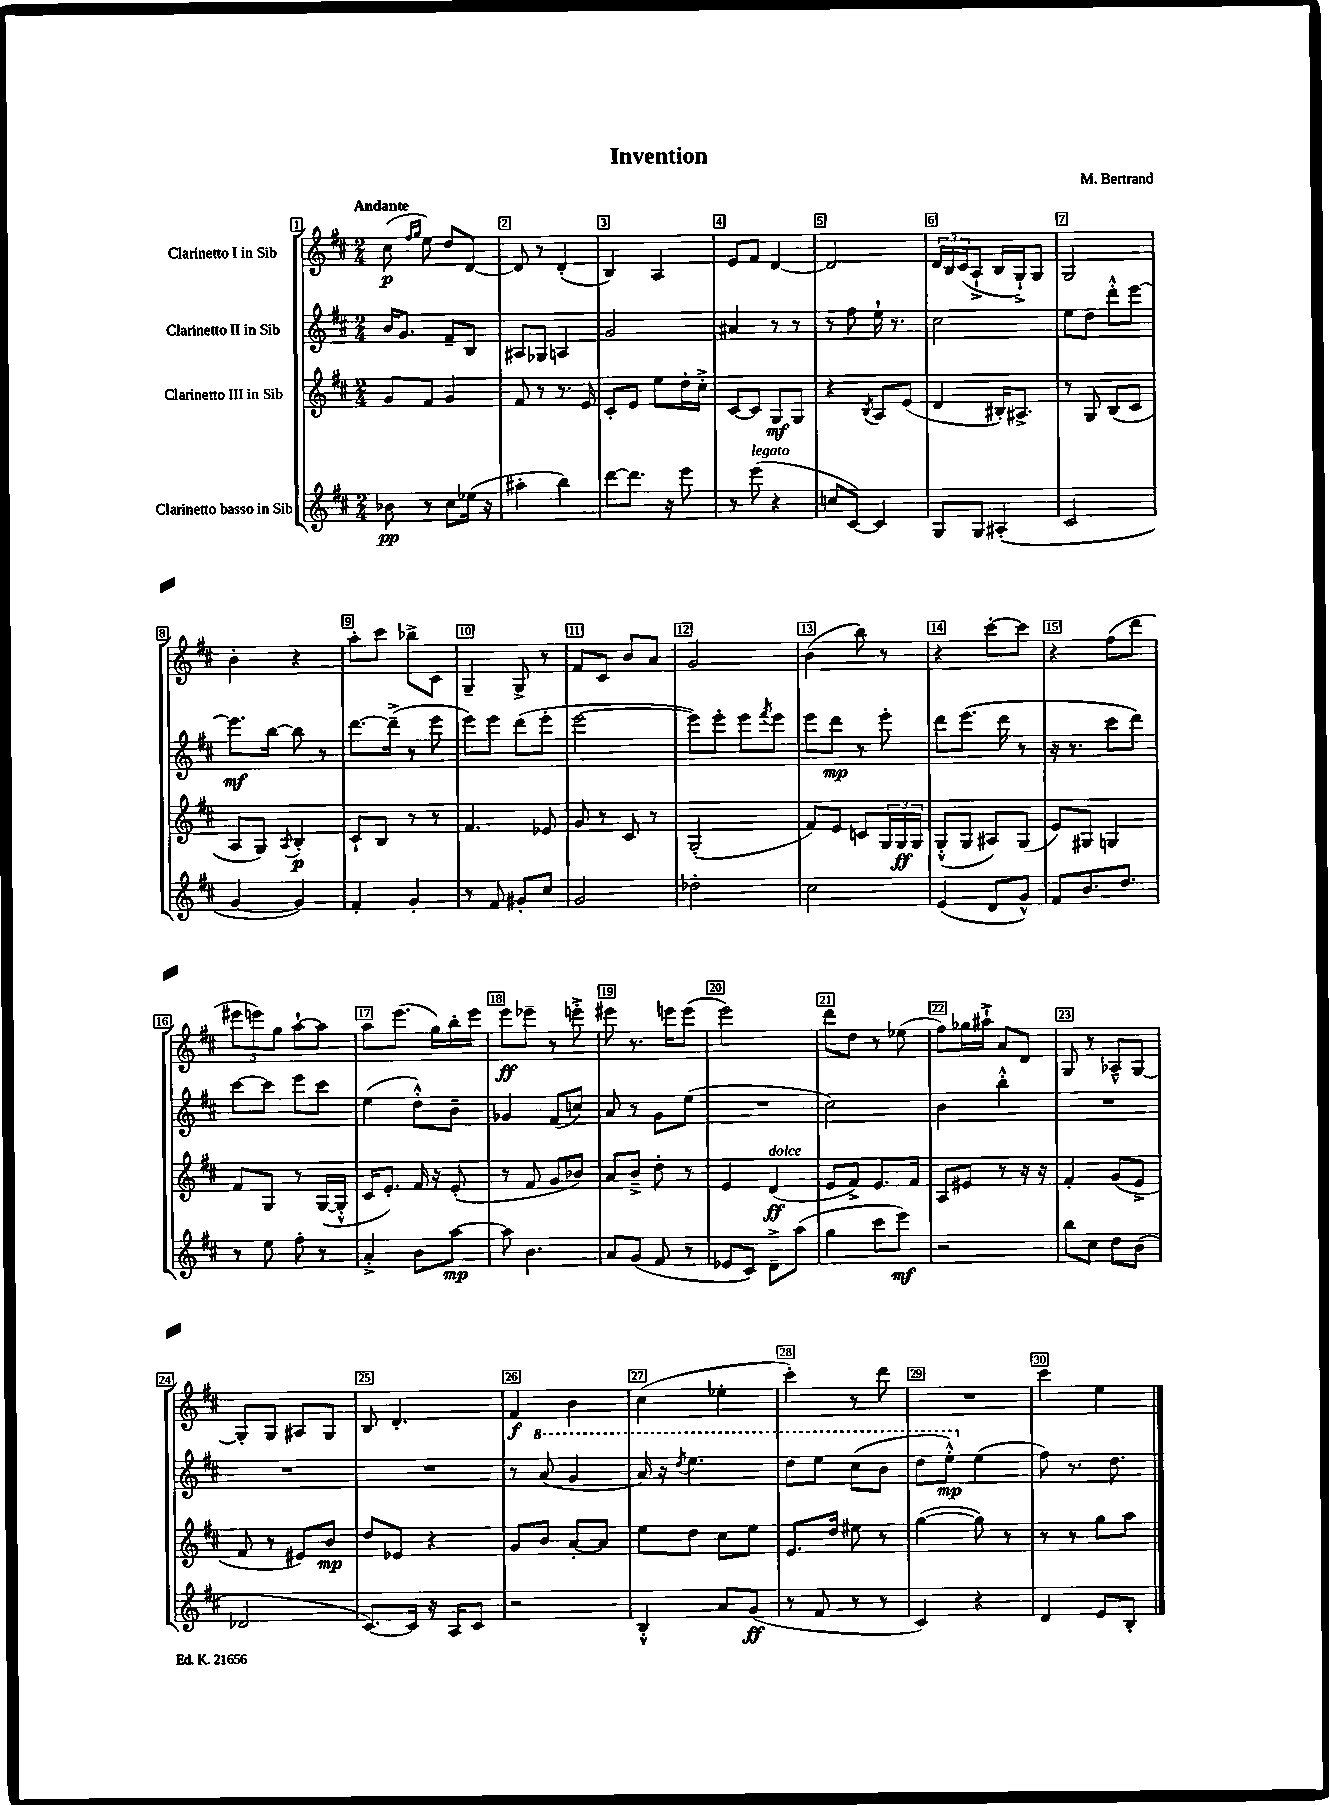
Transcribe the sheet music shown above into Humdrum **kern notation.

**kern	**kern	**kern	**kern
*staff4	*staff3	*staff2	*staff1
*clefG2	*clefG2	*clefG2	*clefG2
*k[f#c#]	*k[f#c#]	*k[f#c#]	*k[f#c#]
*M2/4	*M2/4	*M2/4	*M2/4
8b-	8g	16b	(8cc#
.	.	8.g	.
.	.	.	16qqff#
.	.	.	16qqgg
8r	8f#	.	8ee)
8cc#	4g	8f#~	8dd
(16ee-	.	8B	[8d
16r	.	.	.
=	=	=	=
4aa#'	8f#	8A#	8d]
.	8r	8G-	8r
4bb)	8.r	4A	(4d'
.	16e	.	.
=	=	=	=
[8ddd	8c#'	2g	4B)
8.ddd]	8e	.	.
.	8ee	.	4A
16r	.	.	.
8eee	16dd'	.	.
.	16cc#'^	.	.
=	=	=	=
8r	[8c#	4a#	8e
(8eee	8c#]	.	8f#
4r	8G	8r	[4d
.	8G	8r	.
=	=	=	=
8cc	4r	8r	2d]
[8c#)	.	8ff#	.
.	8qB	.	.
4c#]	8A	16ee`	.
.	.	8.r	.
.	(8e	.	.
=	=	=	=
8G	4d	2cc#	24d
.	.	.	24B
.	.	.	(24c#
8G	.	.	8A`^
(4A#'	16B#')	.	16B
.	8.A#^	.	16G`^)
.	.	.	8G
=	=	=	=
2c#	8r	8ee	2G
.	8G	8dd	.
.	(8B	8ddd'^^	.
.	8c#	[8eee	.
=	=	=	=
[4g	8A	8.eee]	4b'
.	8G)	.	.
.	.	[16bb	.
.	8qA	.	.
4g])	4B'	8bb]	4r
.	.	8r	.
=	=	=	=
4f#'	8c#`	[8.ddd	8aa'
.	8B	.	8ccc#
.	.	(16ddd~^]	.
4g'	8r	8r	8bb-^
.	8r	8eee	8c#
=	=	=	=
8r	4.f#	8eee)	4G~
8f#	.	8eee	.
8g#'	.	(8ddd	8G^
8cc#	8e-	8eee'	8r
=	=	=	=
2g	8g	[2eee	8f#
.	8r	.	8c#
.	8c#	.	8b
.	8r	.	8a
=	=	=	=
2dd-'	(2G'	8eee])	2g
.	.	8eee'	.
.	.	8eee	.
.	.	8qfff#	.
.	.	8eee	.
=	=	=	=
2cc#	8f#)	8eee	(4b
.	8e	8ddd	.
.	8c	8r	8bb)
.	24G	8eee'	8r
.	24G	.	.
.	24G	.	.
=	=	=	=
(4e	(8G'^^	8ddd	4r
.	8G	(8.eee	.
8d	8A#)	.	[8ccc#'
.	.	16ddd	.
8g^^)	(8G	8r	8ccc#]
=	=	=	=
8f#	8e)	16r	4r
.	.	8.r	.
8.b	8G#	.	.
.	4G	8ccc#	(8ff#
8.dd	.	.	.
.	.	8ddd)	8ddd
=	=	=	=
8r	8f#	[8ccc#	12eee#
.	.	.	12eee)
8ee	8G	8ccc#]	.
.	.	.	12gg
8ff#'	8r	8eee	[8aa`
8r	([16G	8ccc#	8aa]
.	16G'^^]	.	.
=	=	=	=
4a'^	16c#	(4ee	8aa
.	8.e')	.	.
.	.	.	(8.eee
8b	16f#	8dd'^^)	.
.	16r	.	16gg)
[8aa	(8e'	8b~	16bb'
.	.	.	16eee
=	=	=	=
8aa]	8r	4g-	8eee
4.b	8f#	.	8eee-~
.	8g	(8f#	8r
.	8b-)	8cc)	8eee'^
=	=	=	=
8a	8a	8a	8eee#
(8g	8b~^	8r	8.r
8f#	8dd'	8g	.
.	.	.	16eee
8r	8r	(8ee	(8eee
=	=	=	=
8e-	4e	2r	2eee)
8c#)	.	.	.
8d~^	(4d	.	.
(8aa	.	.	.
=	=	=	=
4gg	8e	2cc#)	8ddd
.	8f#^)	.	8dd
8ccc#	8.e	.	8r
8eee)	.	.	(8ee-
.	16f#	.	.
=	=	=	=
2r	8A	4b	8ff#)
.	8e#	.	16gg-
.	.	.	16aa#`^
.	8r	4bb'^^	8a
.	16r	.	8d
.	16r	.	.
=	=	=	=
8bb	4f#'	2r	8G
8cc#	.	.	8r
8dd	(8g	.	8A-~^^
(8b	8e^	.	[8G
=	=	=	=
2d-	8f#	2r	8G']
.	8r	.	8G
.	8e#)	.	8A#
.	8b	.	8G
=	=	=	=
[8.c#)	8dd	2r	8B
.	8e-	.	4.d'
16c#]	.	.	.
16r	4r	.	.
16A	.	.	.
8c#	.	.	.
=	=	=	=
2r	8g	8r	4f#
.	8b	(8aa	.
.	[8a'	4gg	4b
.	8a]	.	.
=	=	=	=
4B'^^	8ee	16aa)	(4cc#
.	.	16r	.
.	.	8qddd	.
.	8dd	4.eee	.
8a	8cc#	.	4ee-'
(8g	8ee	.	.
=	=	=	=
8r	8.e	8ddd	4ccc#')
8f#	.	8eee	.
.	16dd	.	.
8r	8ee#	(8ccc#	8r
8r	8r	8bb	8ddd
=	=	=	=
4c#)	([4gg	8ddd	2r
.	.	8eee'^^)	.
4r	8gg])	(4ee	.
.	8r	.	.
=	=	=	=
4d	8r	8ff#)	4ccc#
.	8r	8.r	.
8e	8gg	.	4ee
.	.	8.dd	.
8B'	8aa	.	.
==	==	==	==
*-	*-	*-	*-
